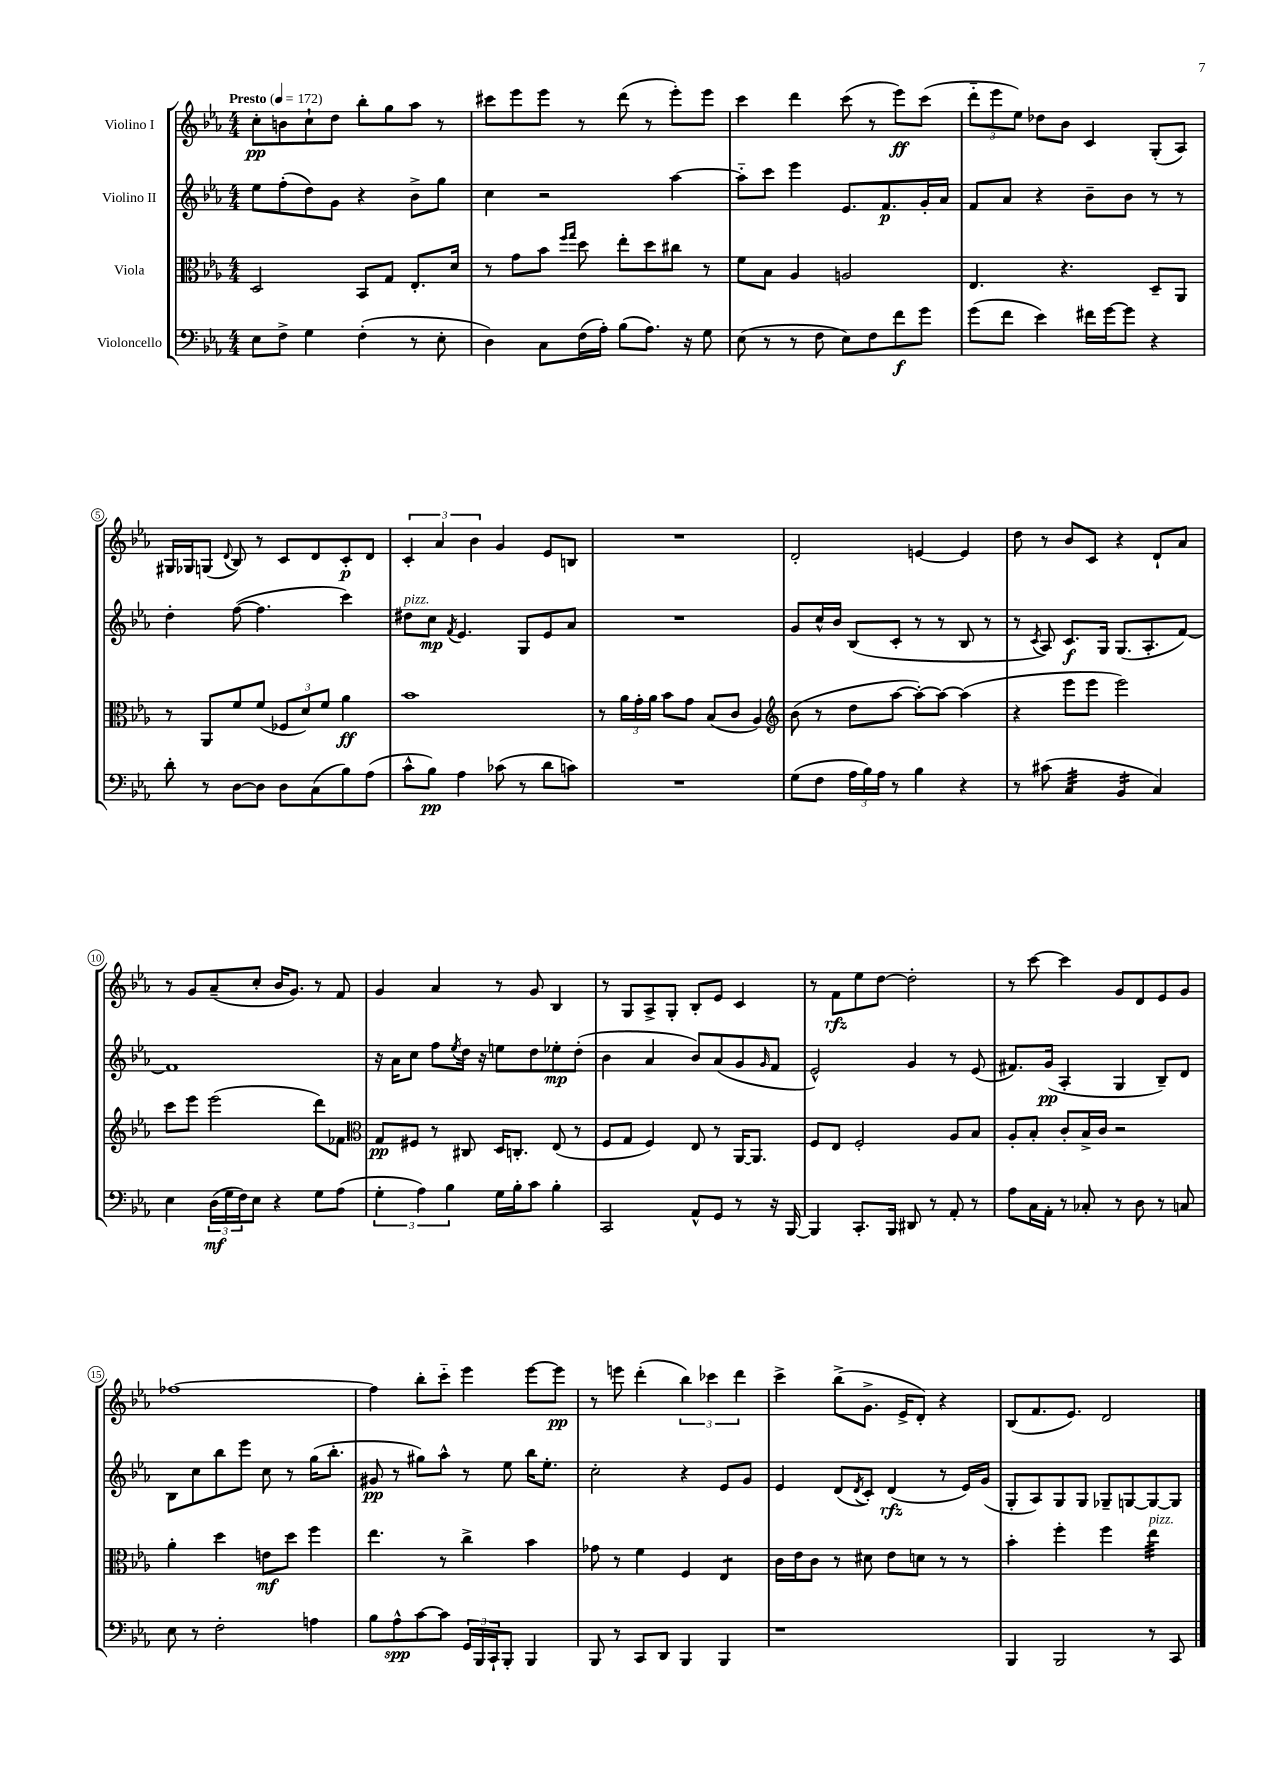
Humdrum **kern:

**kern	**kern	**kern	**kern
*staff4	*staff3	*staff2	*staff1
*clefF4	*clefC3	*clefG2	*clefG2
*k[b-e-a-]	*k[b-e-a-]	*k[b-e-a-]	*k[b-e-a-]
*M4/4	*M4/4	*M4/4	*M4/4
*MM172	*MM172	*MM172	*MM172
8E-\L	2D/	8ee-\L	8cc'\L
8F^\J	.	(8ff'\	8b\
4G\	.	8dd\)	8cc`\
.	.	8g\J	8dd\J
(4F'\	8BB-/L	4r	8bb-'\L
.	8G/J	.	8gg\
8r	8.E-'/L	8b-^\L	8aa-\J
8E-'\	.	8gg\J	8r
.	16d/Jk	.	.
=	=	=	=
4D\)	8r	4cc\	8ccc#\L
.	8g\L	.	8eee-\
8C\L	8b-\J	2r	8eee-\J
.	16qqff/LL	.	.
.	16qqgg/JJ	.	.
(16F\L	8dd\	.	8r
16A-'\JJ)	.	.	.
(8B-\L	8ee-'\L	.	(8ddd\
8.A-\J)	8dd\	.	8r
.	8cc#\J	[4aa-\	8eee-'\L)
16r	.	.	.
8G\	8r	.	8eee-\J
=	=	=	=
(8E-\	8f\L	8aa-'~\]L	4ccc\
8r	8B-\J	8ccc\J	.
8r	4A-/	4eee-\	4ddd\
8F\	.	.	.
8E-\L)	2A/	8.e-/L	(8ccc\
8F\	.	.	8r
.	.	8.f/	.
8f\	.	.	8eee-\L)
8g\J	.	16g'/L	(8ccc\J
.	.	16a-/JJ	.
=	=	=	=
(8g\L	4.E-/	8f/L	12ddd'~\L
.	.	.	12eee-\
8f\J	.	8a-/J	.
.	.	.	12ee-\J)
4e-\)	.	4r	8dd-\L
.	4.r	.	8b-\J
16f#\LL	.	8b-~\L	4c/
[16g\J	.	.	.
8g\]J	.	8b-\J	.
4r	8D~/L	8r	(8G'/L
.	8AA-/J	8r	8A-/J)
=	=	=	=
8d'\	8r	4dd'\	16G#/LL
.	.	.	16G-/J
8r	8AA-/L	.	(8G/J
.	.	.	8qqd/
[8D\L	8f/	([8ff\	8B-/)
8D\]J	(8f/J	4.ff\]	8r
8D\L	12F-/L	.	8c/L
.	12d/)	.	.
(8C\	.	.	8d/
.	12f/J	.	.
8B-\)	4a-\	4ccc\)	8c'/
(8A-\J	.	.	8d/J
=	=	=	=
8c^^\L	1b-	8dd#\L	6c'/
8B-\J)	.	8cc\J	.
.	.	.	6a-/
.	.	8qf/	.
4A-\	.	4.e-/	.
.	.	.	6b-\
(8c-\	.	.	4g/
8r	.	8G/L	.
8d\L	.	8e-/	8e-/L
8c\J)	.	8a-/J	8B/J
=	=	=	=
1r	8r	1r	1r
.	24a-\LL	.	.
.	24g'\	.	.
.	24a-\JJ	.	.
.	8b-\L	.	.
.	8g\J	.	.
.	(8B-/L	.	.
.	8c/J	.	.
.	4A-/)	.	.
=	=	=	=
*	*clefG2	*	*
(8G\L	(8b-\	8g/L	2d'/
8F\J	8r	16cc^^/L	.
.	.	16b-/JJ	.
24A-\LL	8dd\L	(8B-/L	.
24B-\)	.	.	.
24A-\JJ	.	.	.
8r	[8aa-\J	8c'/J	.
4B-\	8aa-'\_L)	8r	[4e/
.	8aa-\_J	8r	.
4r	(4aa-\]	8B-/	4e/]
.	.	8r	.
=	=	=	=
8r	4r	8r	8dd\
.	.	8qc/	.
(8c#\	.	8A-/)	8r
4C/	8eee-\L	8.c/L	8b-/L
.	8eee-\J	.	8c/J
.	.	16G/Jk	.
4BB-/	2eee-\)	(8.G/L	4r
.	.	8.A-'/	.
4C/)	.	.	8d`/L
.	.	[8f/J)	8a-/J
=	=	=	=
4E-\	8ccc\L	1f]	8r
.	8eee-\J	.	8g/L
(24D\LL	(2eee-\	.	(8a-~/
24G\	.	.	.
24F\J)	.	.	.
8E-\J	.	.	8cc'/J
4r	.	.	16b-/LK
.	.	.	8.g/J)
8G\L	8ddd\L)	.	8r
(8A-\J	8f-\J	.	8f/
=	=	=	=
*	*clefC3	*	*
6G'\	8G/L	16r	4g/
.	.	16a-\LK	.
.	8F#/J	8cc\J	.
6A-\)	.	.	.
.	8r	8ff\L	4a-/
6B-\	.	.	.
.	.	8qee-/	.
.	8C#/	16dd\Jk	.
.	.	16r	.
16G\LL	16D/LK	8ee\L	8r
16B-'\J	8.C'/J	.	.
8c\J	.	8dd\	8g/
4B-'\	(8E-/	8ee-'\	4B-/
.	8r	(8dd'\J	.
=	=	=	=
2CC/	8F/L	4b-\	8r
.	8G/J	.	8G/L
.	4F/)	4a-/	8A-^/
.	.	.	8G'/J
8AA-^^/L	8E-/	8b-/L)	8B-'/L
8GG/J	8r	(8a-/	8e-/J
8r	[16AA-/LK	8g/	4c/
.	8.AA-/]J	.	.
.	.	16qqg/	.
16r	.	8f/J	.
[16BBB-/	.	.	.
=	=	=	=
4BBB-/]	8F/L	2e-^^/)	8r
.	8E-/J	.	8f\L
8.CC'/L	2F'/	.	8ee-\
.	.	.	[8dd\J
16BBB-/Jk	.	.	.
8DD#/	.	4g/	2dd'\]
8r	.	.	.
8AA-'/	8A-/L	8r	.
8r	8B-/J	(8e-/	.
=	=	=	=
8A-\L	8A-'/L	8.f#/L)	8r
16C\L	8B-'/J	.	[8ccc\
16AA-'\JJ	.	(16g/Jk	.
8r	8c'/L	4A-'/	4ccc\]
8C-'/	16B-^/L	.	.
.	16c/JJ	.	.
8r	2r	4G/	8g/L
8D\	.	.	8d/
8r	.	8B-~/L)	8e-/
8C/	.	8d/J	8g/J
=	=	=	=
8E-\	4a-'\	8B-\L	[1ff-
8r	.	8cc\	.
2F'\	4dd\	8bb-\	.
.	.	8eee-\J	.
.	8e\L	8cc\	.
.	8dd\J	8r	.
4A\	4ff\	(16gg\LK	.
.	.	8.bb-'\J	.
=	=	=	=
8B-\L	4.ee-\	8g#/	4ff-\]
8A-^^\	.	8r	.
[8c\	.	8gg#\L)	8bb-'\L
8c\]J	8r	8aa-^^\J	8ccc'~\J
24GG/LL	4cc^\	8r	4eee-\
24BBB-/	.	.	.
24CC`/J	.	.	.
8BBB-'/J	.	8ee-\	.
4BBB-/	4b-\	16bb-\LK	[8eee-\L
.	.	8.ee-'\J	.
.	.	.	8eee-\]J
=	=	=	=
8BBB-/	8g-\	2cc'\	8r
8r	8r	.	8eee\
8CC/L	4f\	.	(4ddd'\
8DD/J	.	.	.
4BBB-/	4F/	4r	6bb-\)
.	.	.	6ccc-\
4BBB-/	4E-/	8e-/L	.
.	.	.	6ddd\
.	.	8g/J	.
=	=	=	=
1r	16c\LL	4e-/	4ccc^\
.	16e-\J	.	.
.	8c\J	.	.
.	8r	(8d/L	(8bb-^\L
.	.	8qd/	.
.	8d#\	8c'/J)	8.g^\J
.	8e-\L	(4d/	.
.	.	.	16e-^/LK
.	8d\J	.	8d'/J)
.	8r	8r	4r
.	8r	16e-/LL)	.
.	.	(16g/JJ	.
=	=	=	=
4BBB-/	4b-'\	8G'/L	(8B-/L
.	.	8A-/)	8.f/
2BBB-/	4ff'\	8G/	.
.	.	.	8.e-/J)
.	.	8G/J	.
.	4ff\	8G-~/L	2d/
.	.	[8G/	.
8r	4ee-\	8G/_	.
8CC/	.	8G/]J	.
==	==	==	==
*-	*-	*-	*-
